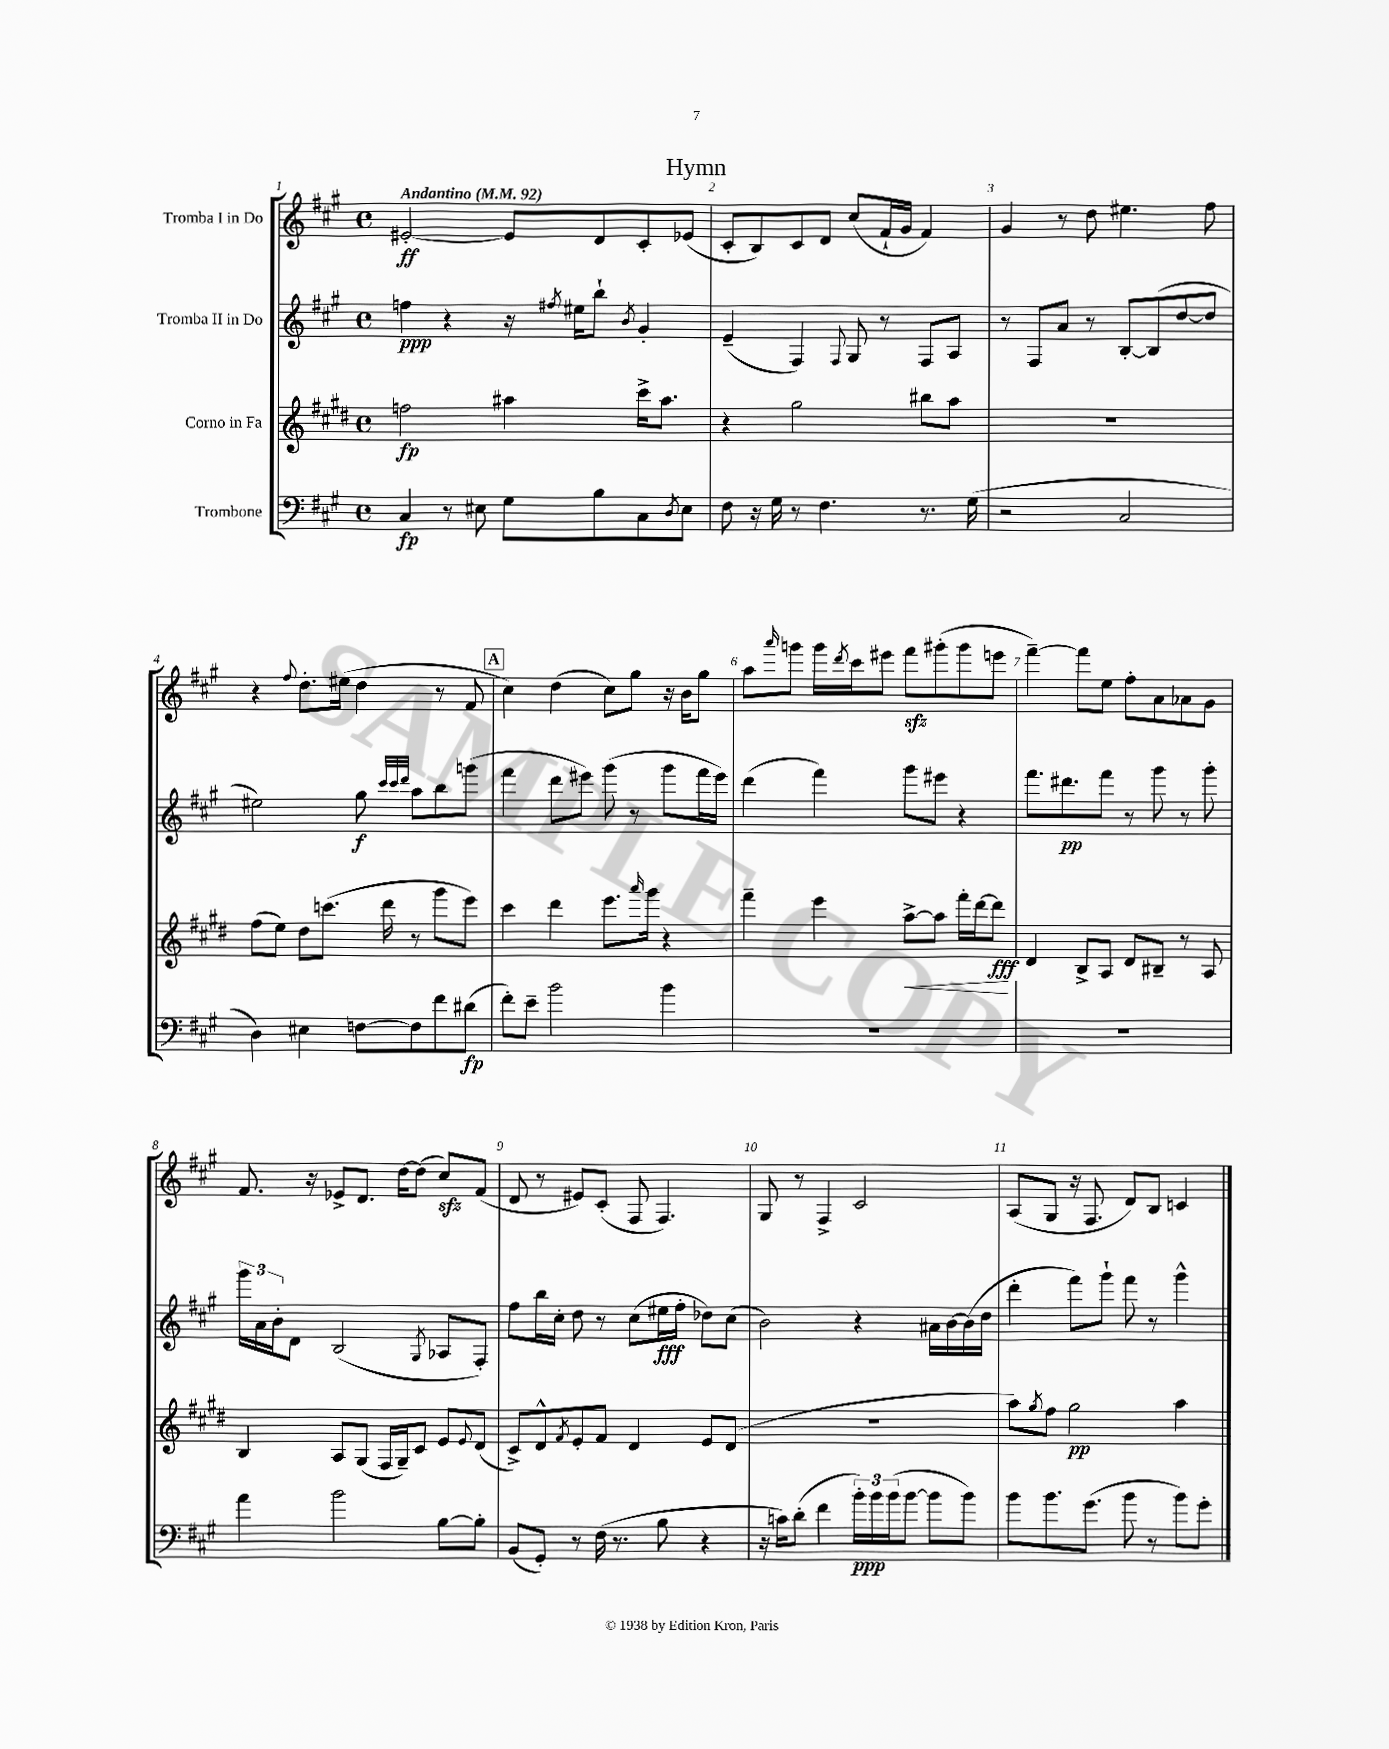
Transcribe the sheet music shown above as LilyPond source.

\header { title = "Hymn" }
<<
\new StaffGroup <<
\new Staff = "s0" \with { instrumentName = "Tromba I in Do" } {
    \clef treble \key a \major \defaultTimeSignature \time 4/4 \tempo "Andantino" 4 = 92
    eis'2~-.\ff eis'8 d'8 cis'8-. ees'8( |
    cis'8-. b8) cis'8 d'8 cis''8( fis'16-! gis'16 fis'4) |
    gis'4 r8 d''8 eis''4. fis''8 |
    r4 \appoggiatura { fis''8 } d''8.-. eis''16( d''4 r8 fis'8 |
    \mark \markup { \box "A" } cis''4) d''4( cis''8) gis''8 r16 b'16 gis''8 |
    a''8 \grace { a'''16 } g'''8 g'''16 \acciaccatura { d'''8 } cis'''16 eis'''8 fis'''8\sfz gis'''8-.( gis'''8 e'''8 |
    fis'''4~--) fis'''8 e''8 fis''8-. a'8 aes'8 gis'8 |
    fis'8. r16 ees'8-> d'8. d''16~ d''8( cis''8\sfz) fis'8( |
    d'8 r8 eis'8) cis'8-.( fis8 fis4.) |
    gis8 r8 fis4-> cis'2 |
    a8( gis8 r16 fis8. d'8) b8 c'4 \bar "|." |
}
\new Staff = "s1" \with { instrumentName = "Tromba II in Do" } {
    \clef treble \key a \major \defaultTimeSignature \time 4/4
    f''4\ppp r4 r16 \acciaccatura { fis''8 } eis''16 b''8-! \acciaccatura { b'8 } gis'4-. |
    e'4--( fis4) \appoggiatura { fis8 } gis8 r8 fis8 a8 |
    r8 fis8 a'8 r8 b8~-. b8( d''8~ d''8 |
    eis''2) gis''8\f \grace { cis'''32 cis'''32 d'''32 } a''8 b''8 g'''8( |
    \mark \markup { \box "A" } fis'''4 d'''8 eis'''8) gis'''8( r8 gis'''8 fis'''16 eis'''16) |
    d'''4( fis'''4) gis'''8 eis'''8 r4 |
    fis'''8. dis'''8.\pp fis'''8 r8 gis'''8 r8 gis'''8-. |
    \tuplet 3/2 { gis'''16 a'16 b'16-. } d'8 b2( \acciaccatura { gis8 } aes8 fis8-.) |
    fis''8 b''16 cis''16-. d''8 r8 cis''8( eis''16\fff fis''16-. des''8) cis''8( |
    b'2) r4 ais'16 b'16~ b'16( d''16 |
    d'''4-. fis'''8) gis'''8-! fis'''8 r8 gis'''4-^ \bar "|." |
}
\new Staff = "s2" \with { instrumentName = "Corno in Fa" } {
    \clef treble \key e \major \defaultTimeSignature \time 4/4
    f''2\fp ais''4 cis'''16-> ais''8. |
    r4 gis''2 bis''8 a''8 |
    R1 |
    fis''8( e''8) dis''8 c'''8.( dis'''16 r8 gis'''8 e'''8) |
    \mark \markup { \box "A" } cis'''4 dis'''4 e'''8. \grace { a'''16 } gis'''16 r4 |
    fis'''4-- e'''4 a''8~->\< a''8 fis'''16-. dis'''16~ dis'''8\fff\! |
    dis'4 b8-> a8 dis'8 bis8-- r8 a8 |
    b4 a8 gis8( fis16 gis16--) cis'8 e'8 \appoggiatura { e'8 } dis'8( |
    cis'8->) dis'8-^ \acciaccatura { fis'8 } e'8-. fis'8 dis'4 e'8 dis'8( |
    R1 |
    a''8) \acciaccatura { gis''8 } fis''8 gis''2\pp a''4 \bar "|." |
}
\new Staff = "s3" \with { instrumentName = "Trombone" } {
    \clef bass \key a \major \defaultTimeSignature \time 4/4
    cis4\fp r8 eis8 gis8 b8 cis8 \acciaccatura { d8 } eis8 |
    fis8 r16 gis16 r8 fis4. r8. gis16( |
    r2 cis2 |
    d4) eis4 f8~ f8 fis'8 dis'8\fp( |
    \mark \markup { \box "A" } fis'8-.) e'8-- b'2 b'4 |
    R1 |
    R1 |
    a'4 b'2 b8~ b8-. |
    b,8( gis,8-.) r8 fis16( r8. b8 r4 |
    r16 c'16) d'8-.( fis'4 \tuplet 3/2 { b'16-.\ppp) b'16 b'16( } b'8~ b'8 b'8) |
    b'8 b'8. gis'8.( b'8 r8 b'8) gis'8-. \bar "|." |
}
>>
>>
\layout { \context { \Score \override BarNumber.break-visibility = ##(#f #t #t) barNumberVisibility = #all-bar-numbers-visible } }
